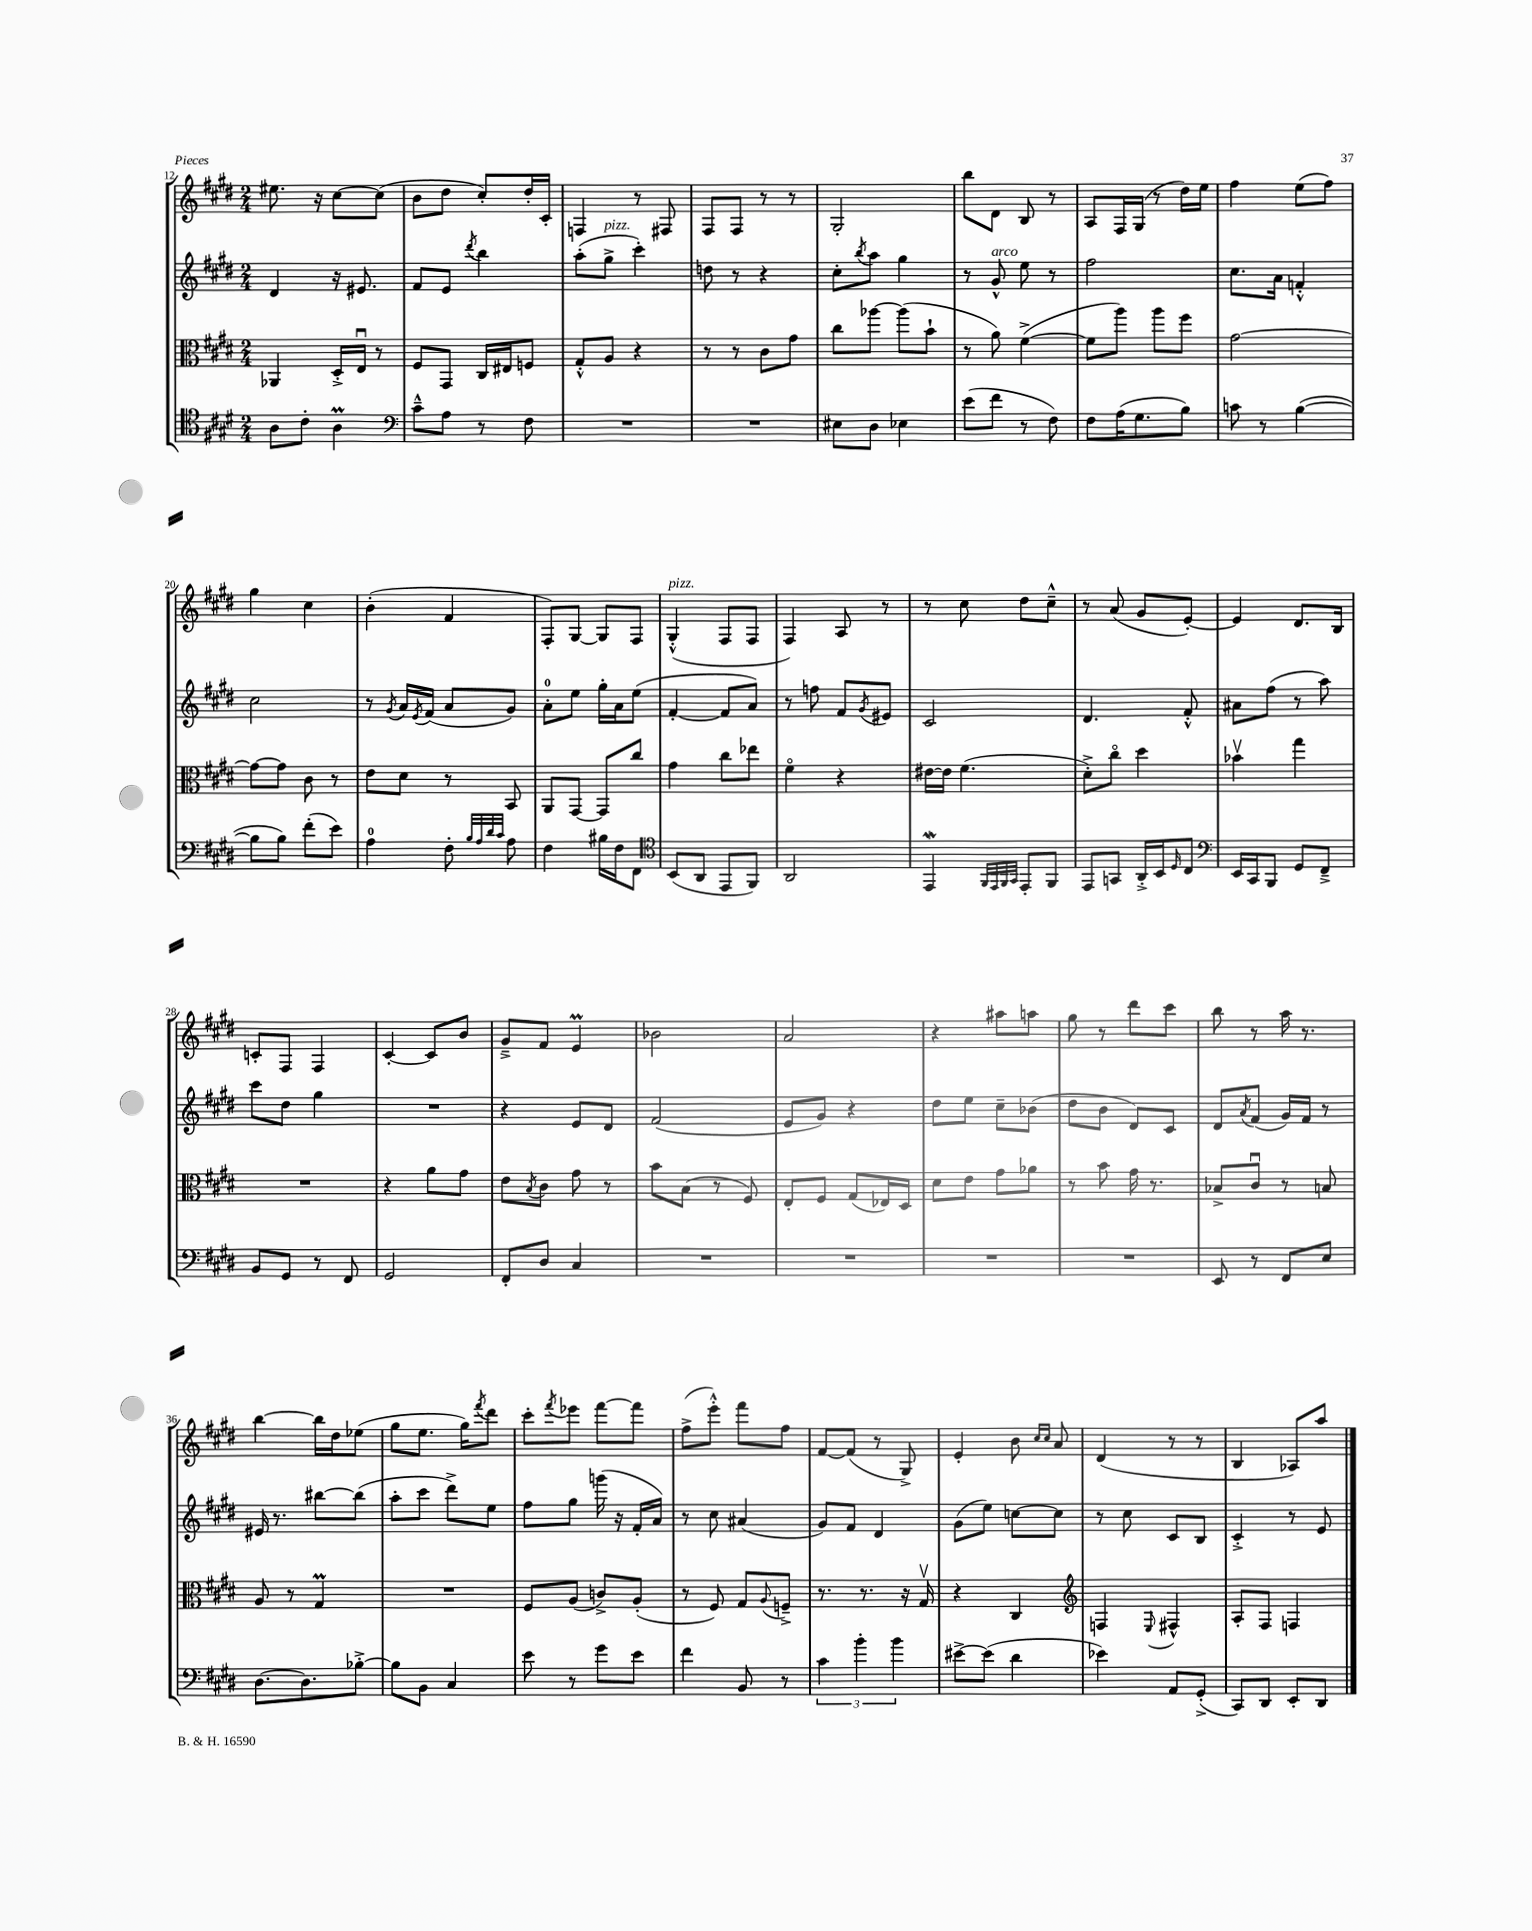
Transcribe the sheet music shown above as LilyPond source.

<<
\new StaffGroup <<
\new Staff = "s0" {
    \clef treble \key e \major \numericTimeSignature \time 2/4
    eis''8. r16 cis''8~ cis''8( |
    b'8 dis''8 cis''8-.) dis''16-. cis'16-. |
    f4 r8 fis8 |
    fis8 fis8 r8 r8 |
    gis2-. |
    b''8 dis'8 b8 r8 |
    a8 fis16 gis16( r8 dis''16) e''16 |
    fis''4 e''8( fis''8) |
    gis''4 cis''4 |
    b'4-.( fis'4 |
    fis8-.) gis8~ gis8 fis8 |
    gis4-.-^^\markup { \italic "pizz." }( fis8 fis8 |
    fis4) a8 r8 |
    r8 cis''8 dis''8 cis''8---^ |
    r8 a'8( gis'8 e'8~-.) |
    e'4 dis'8. b16 |
    c'8-. fis8 fis4 |
    cis'4~-. cis'8 b'8 |
    gis'8---> fis'8 e'4\prall |
    bes'2 |
    a'2 |
    r4 ais''8 a''8 |
    gis''8 r8 dis'''8 cis'''8 |
    b''8 r8 a''16 r8. |
    b''4~ b''16 dis''16 ees''8( |
    gis''8 e''8. gis''16) \acciaccatura { fis'''8 } dis'''8 |
    cis'''8-. \acciaccatura { fis'''8 } ees'''8 fis'''8~ fis'''8 |
    fis''8->( e'''8-.-^) fis'''8 fis''8 |
    fis'8~ fis'8( r8 gis8->) |
    e'4-. b'8 \grace { cis''16 cis''16 } a'8 |
    dis'4( r8 r8 |
    b4 aes8) a''8 \bar "|." |
}
\new Staff = "s1" {
    \clef treble \key e \major \numericTimeSignature \time 2/4
    dis'4 r16 eis'8. |
    fis'8 e'8 \acciaccatura { dis'''8 } b''4 |
    a''8-.( gis''8->^\markup { \italic "pizz." } cis'''4-.) |
    d''8 r8 r4 |
    cis''8-. \acciaccatura { b''8 } a''8 gis''4 |
    r8 gis'8-^^\markup { \italic "arco" } e''8 r8 |
    fis''2 |
    cis''8. a'16 f'4-.-^ |
    cis''2 |
    r8 \acciaccatura { gis'8 } a'16 \acciaccatura { e'8 } fis'16( a'8 gis'8) |
    a'8-0-. e''8 gis''16-. a'16 e''8( |
    fis'4~-. fis'8 a'8) |
    r8 f''8 fis'8 \acciaccatura { gis'8 } eis'8 |
    cis'2 |
    dis'4. fis'8-.-^ |
    ais'8 fis''8( r8 a''8) |
    cis'''8 dis''8 gis''4 |
    R2 |
    r4 e'8 dis'8 |
    fis'2( |
    e'8 gis'8) r4 |
    dis''8 e''8 cis''8-- bes'8( |
    dis''8 b'8 dis'8) cis'8 |
    dis'8 \acciaccatura { a'8 } fis'8( gis'16) fis'16 r8 |
    eis'16 r8. bis''8~ bis''8( |
    a''8-. cis'''8 dis'''8->) e''8 |
    fis''8 gis''8 g'''16( r16 fis'16-. a'16) |
    r8 cis''8 ais'4( |
    gis'8) fis'8 dis'4 |
    gis'8( e''8) c''8~ c''8 |
    r8 cis''8 cis'8 b8 |
    cis'4-.-> r8 e'8 \bar "|." |
}
\new Staff = "s2" {
    \clef alto \key e \major \numericTimeSignature \time 2/4
    aes,4 dis16-.-> e16\downbow r8 |
    fis8 gis,8 cis16 eis16 f8 |
    gis8-.-^ a8 r4 |
    r8 r8 cis'8 gis'8 |
    cis''8 aes''8~ aes''8( b'8-! |
    r8 a'8) fis'4~->( |
    fis'8 a''8) a''8 fis''8 |
    gis'2~ |
    gis'8~ gis'8 cis'8 r8 |
    e'8 dis'8 r8 b,8 |
    a,8 gis,8~ gis,8 cis''8 |
    gis'4 cis''8 ees''8 |
    fis'4\flageolet r4 |
    eis'16~ eis'16 fis'4.( |
    dis'8-.->) cis''8\flageolet dis''4 |
    bes'4\upbow gis''4 |
    R2 |
    r4 a'8 gis'8 |
    e'8 \acciaccatura { b8 } cis'8 gis'8 r8 |
    b'8 b8( r8 fis8) |
    e8-. fis8 gis8( ees16) dis16 |
    dis'8 e'8 gis'8 aes'8 |
    r8 b'8 gis'16 r8. |
    bes8-> cis'8\downbow r8 b8 |
    a8 r8 gis4\prall |
    R2 |
    fis8 a8( c'8->) a8-.( |
    r8 fis8) gis8 \appoggiatura { a8 } f8---> |
    r8. r8. r16 gis16\upbow |
    r4 cis4 |
    \clef treble f4 \appoggiatura { e8 } fis4-^ |
    a8-. fis8 f4 \bar "|." |
}
\new Staff = "s3" {
    \clef tenor \key e \major \numericTimeSignature \time 2/4
    a8 cis'8-. a4\prall |
    \clef bass cis'8---^ a8 r8 fis8 |
    R2 |
    R2 |
    eis8 dis8 ees4 |
    e'8( fis'8 r8 fis8) |
    fis8 a16( gis8. b8) |
    c'8 r8 b4~( |
    b8 b8) fis'8-.( e'8) |
    a4-0 fis8-. \grace { b32 a32 dis'32 cis'32 } a8 |
    fis4 bis16 fis16 fis,8 |
    \clef tenor b,8( a,8 e,8 fis,8) |
    a,2 |
    e,4\mordent \grace { fis,32 e,32 fis,32 gis,32 } e,8-. fis,8 |
    e,8 g,8 a,16-.-> b,16 \grace { dis16 } cis8 |
    \clef bass e,16 cis,16 b,,8 gis,8 fis,8---> |
    b,8 gis,8 r8 fis,8 |
    gis,2 |
    fis,8-. dis8 cis4 |
    R2 |
    R2 |
    R2 |
    R2 |
    e,8 r8 fis,8 e8 |
    dis8.~ dis8. bes8~-.-> |
    bes8 b,8 cis4 |
    e'8 r8 gis'8 e'8 |
    fis'4 b,8 r8 |
    \tuplet 3/2 { cis'4 b'4-. b'4 } |
    eis'8~-> eis'8( dis'4 |
    ees'4) a,8 gis,8-.->( |
    cis,8) dis,8 e,8-. dis,8 \bar "|." |
}
>>
>>
\layout { \context { \Score currentBarNumber = #12 } }
